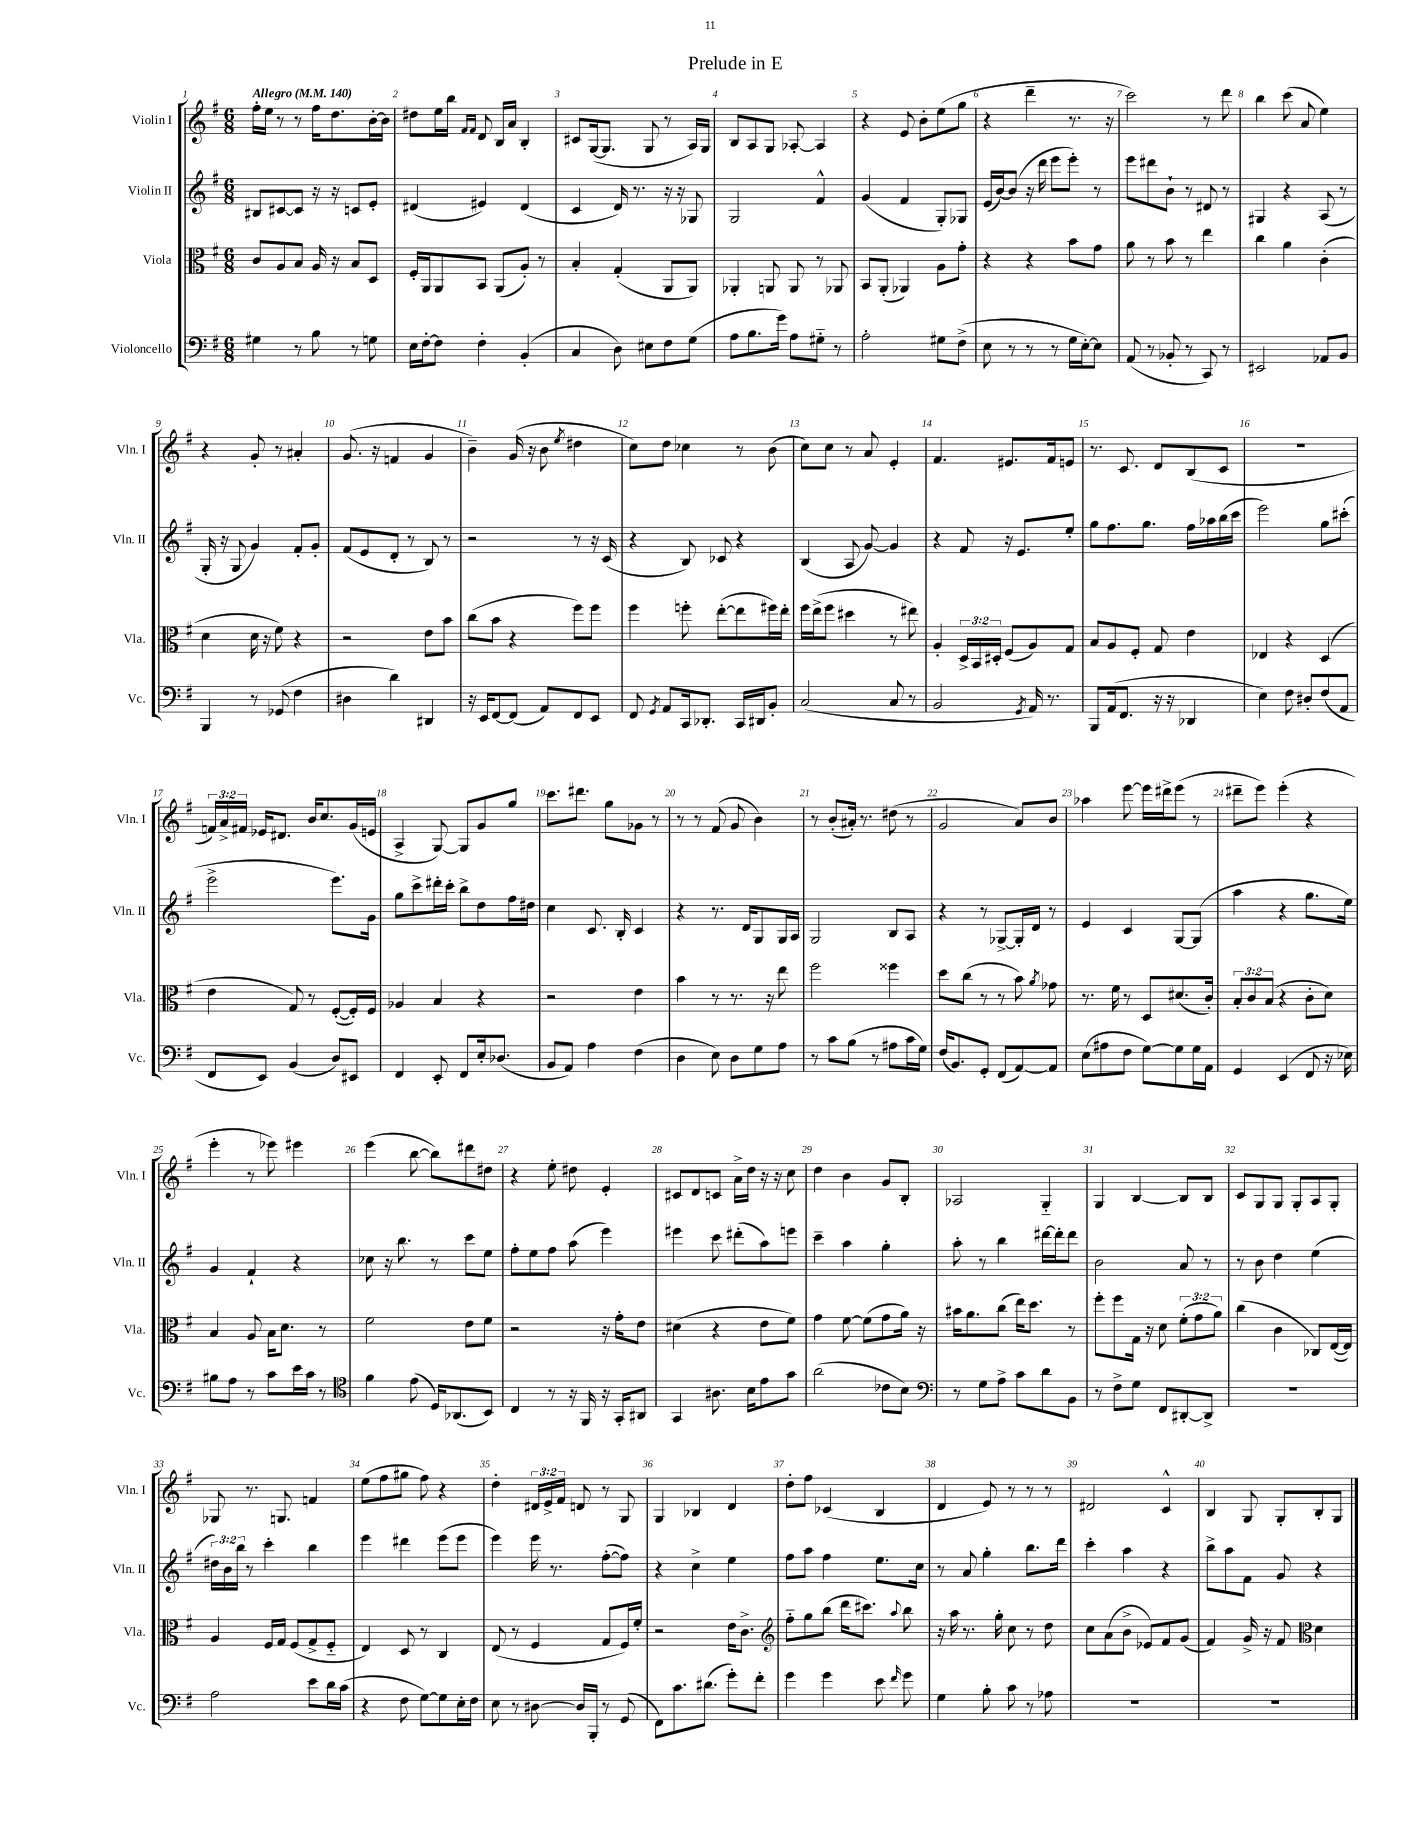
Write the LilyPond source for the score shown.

\header { title = "Prelude in E" }
<<
\new StaffGroup <<
\new Staff = "s0" \with { instrumentName = "Violin I" shortInstrumentName = "Vln. I" } {
    \clef treble \key g \major \numericTimeSignature \time 6/8 \override Staff.TupletNumber.text = #tuplet-number::calc-fraction-text \tempo "Allegro" 4 = 140
    \autoBeamOff fis''16[-. e''16] r8 r8 fis''16[ d''8. b'16~-. b'16] |
    dis''8[ e''16 b''16] \grace { fis'16[ fis'16] } d'8 b16[ a'16] b4-. |
    cis'8[ g16~( g8.] g8 r8 a16[) g16] |
    b8[ a8 g8] aes8~-. aes4 |
    r4 e'8 b'8[-. e''8( g''8] |
    r4 d'''4-- r8. r16 |
    c'''2) r8 d'''8 |
    b''4 c'''8( a'8 e''4) |
    r4 g'8-. r8 ais'4-. |
    g'8.( r16 f'4 g'4 |
    b'4--) g'16( r16 b'8 \acciaccatura { e''8 } dis''4 |
    c''8[) d''8] ces''4 r8 b'8( |
    c''8[) c''8] r8 a'8 e'4-. |
    fis'4. eis'8.[ fis'16 e'8] |
    r8. c'8. d'8[ b8( c'8] |
    R2. |
    \tuplet 3/2 { f'16[) a'16-> fis'16] } ees'16[ dis'8.] b'16[ c''8. g'16( e'16] |
    a4-> g8~) g8[ g'8 g''8] |
    c'''8.[ dis'''8.] g''8[ ges'8] r8 |
    r8 r8 fis'8( g'8 b'4) |
    r8 b'8[-.( ais'16]-.) r8. dis''8( r8 |
    g'2 a'8[) b'8] |
    aes''4 e'''8~ e'''16[ dis'''16-> e'''8]( r8 |
    dis'''8[-- e'''8]) e'''4-.( r4 |
    e'''4-. r8 ees'''8) eis'''4 |
    e'''4( b''8~ b''8[) dis'''8 dis''8] |
    r4 e''8-. dis''8 e'4-. |
    cis'8[ d'8 c'8] a'16[-> d''16] r16 r16 c''8 |
    d''4 b'4 g'8[ b8]-. |
    aes2 g4-_ |
    g4 b4~ b8[ b8] |
    c'8[ g8 g8] g8[-. a8 g8]-. |
    ges8 r8. g8. f'4 |
    e''8[( fis''8 gis''8] fis''8) r4 |
    d''4-. \tuplet 3/2 { dis'16[ e'16-> fis'16] } d'8 r8 g8 |
    g4 bes4 d'4 |
    d''8[-. fis''8] ces'4( b4 |
    d'4 e'8) r8 r8 r8 |
    dis'2 c'4-^ |
    b4 g8 g8[-. b8-. g8] \bar "|." |
}
\new Staff = "s1" \with { instrumentName = "Violin II" shortInstrumentName = "Vln. II" } {
    \clef treble \key g \major \numericTimeSignature \time 6/8 \override Staff.TupletNumber.text = #tuplet-number::calc-fraction-text
    \autoBeamOff bis8[ cis'8~ cis'8] r16 r16 c'8[ e'8]-. |
    dis'4( eis'4) dis'4( |
    c'4 d'16) r8. r16 r16 ges8 |
    g2 fis'4-^ |
    g'4( fis'4 g8[-.) ges8] |
    e'16[( b'16~) b'8]( r16 d'''16 e'''8[ e'''8]-.) r8 |
    e'''8[ dis'''8 b'8]-! r8 dis'8 r8 |
    gis4 r4 a8( r8 |
    g16-. r16 g8 g'4) fis'8[-. g'8]-. |
    fis'8[( e'8 d'8]-. r8 b8) r8 |
    r2 r8 r16 c'16( |
    r4 b8) ces'8 r4 |
    b4( a8 g'8~) g'4 |
    r4 fis'8 r16 e'8.[ e''8]-. |
    g''8[ fis''8. g''8.] fis''16[ aes''16 b''16( c'''16] |
    e'''2) g''8[ cis'''8]-.( |
    e'''2-> e'''8.[) g'16] |
    g''8[ c'''8-> dis'''16-. c'''16]-. b''8[-> d''8 fis''16 dis''16] |
    c''4 c'8. b16-. c'4 |
    r4 r8. d'16[ g8 g16 a16] |
    g2 b8[ a8] |
    r4 r8 ges8[~-> ges16-. d'16] r8 |
    e'4 c'4 g8[~ g8]( |
    a''4 r4 g''8.[ e''16]) |
    g'4 fis'4-! r4 |
    ces''8 r16 b''8. r8 c'''8[ e''8] |
    fis''8[-. e''8 fis''8] a''8( e'''4) |
    eis'''4 c'''8 dis'''8[-.( a''8) e'''8] |
    c'''4-- a''4 g''4-. |
    a''8-. r8 b''4 dis'''16[~ dis'''16-. dis'''8] |
    b'2 a'8 r8 |
    r8 b'8 d''4 e''4( |
    \tuplet 3/2 { dis''16[) b'16 b''16] } r8 c'''4-. b''4 |
    e'''4 dis'''4 e'''8[( e'''8] |
    e'''4) e'''16 r8. fis''8[~-.( fis''8]) |
    r4 c''4-> e''4 |
    fis''8[ a''8] fis''4 e''8.[ c''16] |
    r8 a'8 g''4-. b''8.[ d'''16] |
    c'''4-. a''4 r4 |
    b''8[-> a''8 fis'8] g'8 r4 \bar "|." |
}
\new Staff = "s2" \with { instrumentName = "Viola" shortInstrumentName = "Vla." } {
    \clef alto \key g \major \numericTimeSignature \time 6/8 \override Staff.TupletNumber.text = #tuplet-number::calc-fraction-text
    \autoBeamOff c'8[ a8 b8] a16 r16 b8[ d8] |
    fis16[-. a,16 a,8 b,8] a,8[( a8]-.) r8 |
    b4-. g4-.( a,8[ a,8]) |
    aes,4-. a,8 a,8 r8 aes,8 |
    b,8[ a,8]-.( aes,4) a8[ g'8]-. |
    r4 r4 b'8[ g'8] |
    a'8 r8 b'8 r8 e''4 |
    c''4 a'4 c'4-.( |
    d'4 d'16 r16 fis'8) r4 |
    r2 e'8[ b'8] |
    c''8[( b'8] r4 fis''8[) fis''8] |
    fis''4 f''8-. e''8[~-.( e''8 fis''16) e''16]-. |
    fis''16[ e''16->( fis''8] dis''4 r8 eis''8) |
    a4-. \tuplet 3/2 { d16[-> b,16 dis16]-. } fis8[( a8) g8] |
    b8[ a8 fis8]-. g8 e'4 |
    ees4 r4 d4( |
    e'4 g8) r8 fis8[~-.( fis16-.) fis16] |
    aes4 b4 r4 |
    r2 e'4 |
    b'4 r8 r8. r16 e''8 |
    fis''2 fisis''4 |
    d''8[ c''8]( r8 r8 b'8) \acciaccatura { a'8 } ges'8 |
    r8. fis'16 r8 d8[ dis'8.( c'16]-.) |
    \tuplet 3/2 { b8[-. c'8 b8]( } r4 c'8[-. d'8]) |
    b4 a8 b16[ d'8.] r8 |
    fis'2 e'8[ fis'8] |
    r2 r16 g'16[-. e'8] |
    dis'4( r4 e'8[ fis'8]) |
    g'4 fis'8~ fis'8[( g'8 a'16]) r16 |
    bis'16[ a'8. c''8]( e''16[) d''8.] r8 |
    fis''8[-. fis''8 g16] r16 d'8 \tuplet 3/2 { fis'8[-.( g'8 a'8]) } |
    c''4( c'4 ces8[) e16~( e16]) |
    a4 fis16[ g16] fis8[( g8-> fis8]-_ |
    e4) d8 r8 c4 |
    e8( r8 fis4 g8[ fis16) fis'16]-. |
    r2 e'16[ c'8.]-> |
    \clef treble fis''8[-_ g''8 b''8]( d'''16[ cis'''8.]) \appoggiatura { a''8 } b''8 |
    r16 a''16 r8. g''16-. c''8 r8 d''8 |
    c''8[ a'8( b'8]-> ees'8[) fis'8 g'8]( |
    fis'4) g'16-> r16 fis'8 \clef alto d'4 \bar "|." |
}
\new Staff = "s3" \with { instrumentName = "Violoncello" shortInstrumentName = "Vc." } {
    \clef bass \key g \major \numericTimeSignature \time 6/8
    \autoBeamOff gis4 r8 b8 r8 g8 |
    e16[ fis16~-. fis8] fis4-. b,4-.( |
    c4 d8) eis8[ fis8 g8]( |
    a8[ b8. g'16]) a8[ gis8]-_ r8 |
    a2-. gis8[ fis8]->( |
    e8 r8 r8 r8 g16[ e16~-.) e8] |
    a,8( r8 bes,8-. r8 c,8) r8 |
    eis,2 aes,8[ b,8] |
    b,,4 r8 ges,8( fis4 |
    dis4 d'4) dis,4 |
    r16 e,16[ fis,8~ fis,8]( a,8[) fis,8 e,8] |
    fis,8 \acciaccatura { g,8 } a,8[ c,16 des,8.]-. c,16[ dis,16 b,8]-. |
    c2( c8 r8 |
    b,2 \acciaccatura { g,8 } a,16) r8. |
    b,,8[ a,16( fis,8.] r16 r16 des,4 |
    e4) fis8 dis8[-. fis8( a,8] |
    fis,8[ e,8]) b,4( d8[) eis,8] |
    fis,4 e,8-. fis,8[ e16-. des8.]( |
    b,8[ a,8]) a4 fis4( |
    d4 e8) d8[ g8 a8] |
    r8 c'8[ b8]( r8 ais8[ c'16 g16]) |
    fis16[( b,8.) g,8]-. fis,8[( a,8~) a,8] |
    e8[( ais8 fis8] g8[~) g8 g16 a,16] |
    g,4 e,4( fis,8 r16 ees16) |
    bis8[ a8] r8 c'8[ e'16 c'16] r8 |
    \clef tenor fis'4 e'8( d16[) aes,8.( b,8]) |
    c4 r8 r16 fis,16 r16 g,16[-. ais,8] |
    g,4 ais8. b16[ e'8 g'8] |
    a'2( ces'8[ b8]) |
    \clef bass r8 g8[ a8]-> c'8[ d'8 b,8] |
    r8 fis8[-> g8] fis,8[ dis,8~-. dis,8]-> |
    R2. |
    a2 e'8[ d'16 c'16]( |
    r4 fis8 g8[~) g8 e16-. fis16] |
    e8 r8 dis8~ dis16[ b,,16]-. r8 g,8( |
    fis,8[) c'8. dis'8.]( g'8[-.) fis'8]-. |
    g'4 g'4 e'8 \grace { fis'16 } g'8 |
    g4 b8-. c'8 r8 aes8 |
    R2. |
    R2. \bar "|." |
}
>>
>>
\layout { \context { \Score \override BarNumber.break-visibility = ##(#f #t #t) barNumberVisibility = #all-bar-numbers-visible } }
